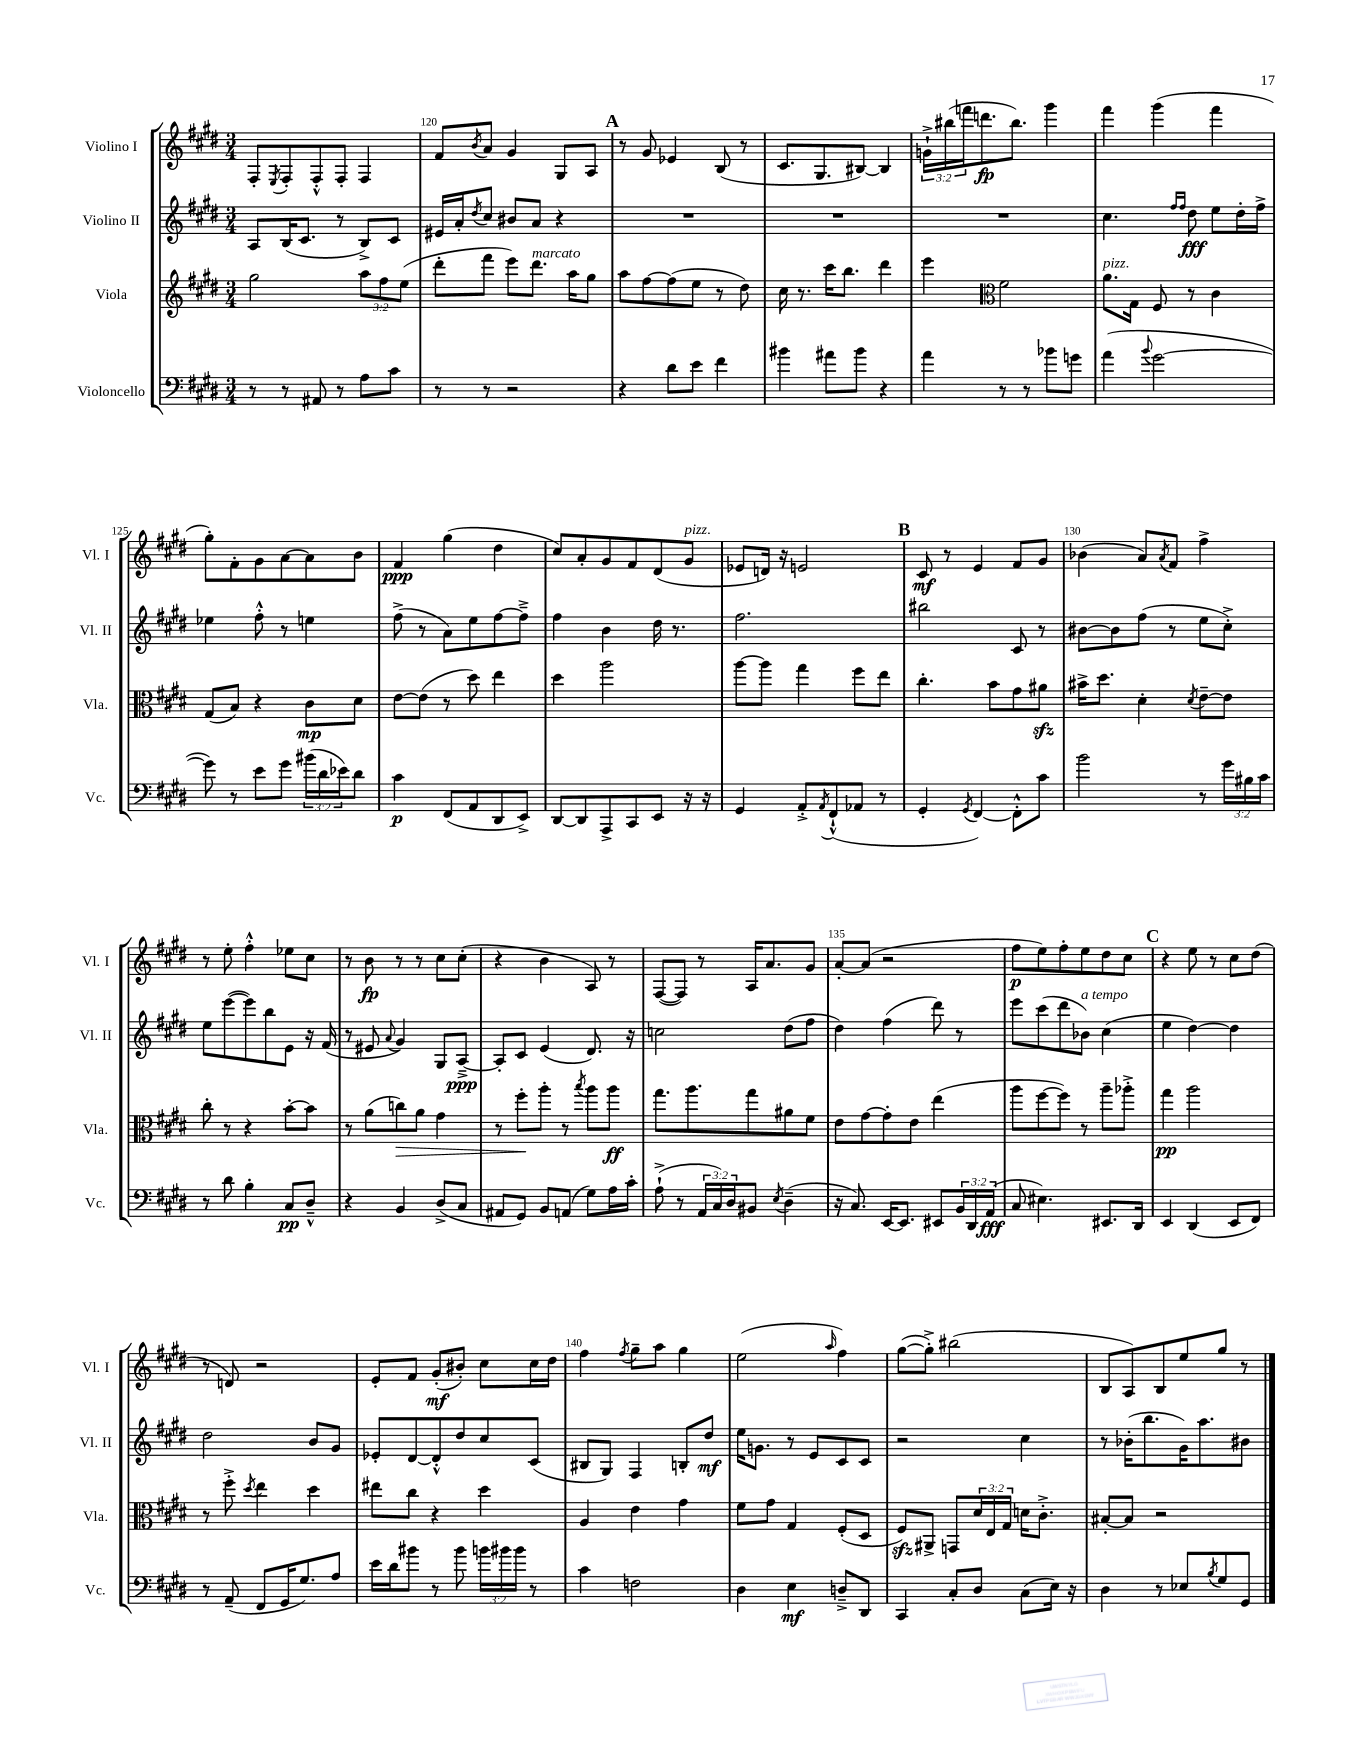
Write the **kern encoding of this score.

**kern	**kern	**kern	**kern
*staff4	*staff3	*staff2	*staff1
*clefF4	*clefG2	*clefG2	*clefG2
*k[f#c#g#d#]	*k[f#c#g#d#]	*k[f#c#g#d#]	*k[f#c#g#d#]
*M3/4	*M3/4	*M3/4	*M3/4
8r	2gg#	8A	8F#'
.	.	.	8qE
8r	.	(16B	8F#'
.	.	8.c#	.
8AA#	.	.	8F#'^^
8r	.	8r	8F#'
8A	12aa	8B^)	4F#
.	12ff#	.	.
8c#	.	8c#	.
.	(12ee	.	.
=	=	=	=
8r	8ddd#'	16e#	8f#
.	.	16a'	.
.	.	8qdd#	8qb
8r	8fff#	8cc#	8a
2r	8eee)	8b#	4g#
.	8.ddd#	8a	.
.	.	4r	8G#
.	16aa	.	.
.	8gg#	.	8A
=	=	=	=
4r	8aa	2.r	8r
.	[8ff#	.	8g#
8d#	(8ff#]	.	4e-
8e	8ee	.	.
4f#	8r	.	(8B
.	8dd#)	.	8r
=	=	=	=
4b#	16cc#	2.r	8.c#
.	8.r	.	.
.	.	.	8.G#
8a#	16ccc#	.	.
.	8.bb	.	.
8b#	.	.	[8B#)
4r	4ddd#	.	4B#]
=	=	=	=
4a	4eee	2.r	24g`^
.	.	.	(24bb#
.	.	.	24fff
.	.	.	8.ddd
*	*clefC3	*	*
8r	2f#	.	.
.	.	.	8.bb#)
8r	.	.	.
8b-	.	.	4ggg#
8g	.	.	.
=	=	=	=
(4a	8.a	4.cc#	4fff#
.	16G#	.	.
8qqb	.	.	.
[2g#	8F#	.	(4ggg#
.	.	16qqff#	.
.	.	16qqff#	.
.	8r	8dd#	.
.	4c#	8ee	4fff#
.	.	16dd#'	.
.	.	16ff#^	.
=	=	=	=
8g#])	(8G#	4ee-	8gg#')
8r	8B)	.	8f#'
8e	4r	8ff#'^^	8g#
8g#	.	8r	[8a
(24b#	8c#	4ee	8a]
24d#	.	.	.
24e-)	.	.	.
8d#	8d#	.	8b
=	=	=	=
4c#	[8e	(8ff#^	4f#
.	(8e]	8r	.
(8FF#	8r	8a)	(4gg#
8AA	8dd#)	8ee	.
8DD#	4ee	[8ff#	4dd#
8EE^)	.	8ff#~^]	.
=	=	=	=
[8DD#	4dd#	4ff#	8cc#)
8DD#]	.	.	8a'
8AAA^	2aa	4b	8g#
8CC#	.	.	8f#
8EE	.	16dd#	(8d#
.	.	8.r	.
16r	.	.	8g#
16r	.	.	.
=	=	=	=
4GG#	[8aa	2.ff#	8e-
.	8aa]	.	16d)
.	.	.	16r
8AA'^	4gg#	.	2e
8qAA	.	.	.
(8FF#`^^	.	.	.
8AA-	8ff#	.	.
8r	8ee	.	.
=	=	=	=
4GG#'	4.cc#'	2bb#	8c#
.	.	.	8r
8qGG#	.	.	.
[4FF#)	.	.	4e
.	8b	.	.
8FF#'^^]	8g#	8c#	8f#
8c#	8a#	8r	8g#
=	=	=	=
2b	16b#^	[8b#	(4b-
.	8.dd#	.	.
.	.	8b#]	.
.	4d#'	(8ff#	8a)
.	.	.	8qa
.	.	8r	8f#
.	8qd#	.	.
8r	[8e~	8ee	4ff#^
24g#	8e]	8cc#'^)	.
24B#	.	.	.
24c#	.	.	.
=	=	=	=
8r	8cc#'	8ee	8r
8d#	8r	([8eee	8ee'
4B'	4r	8eee])	4ff#'^^
.	.	8bb	.
8C#	[8b'	8e	8ee-
8D#~^^	8b]	16r	8cc#
.	.	(16f#	.
=	=	=	=
4r	8r	8r	8r
.	(8a	8e#	8b
.	.	8qqa	.
4BB	8cc)	4g#)	8r
.	8a	.	8r
(8D#^	4g#	8G#	8cc#
8C#	.	[8A~^	(8cc#'
=	=	=	=
8AA#	8r	8A']	4r
8GG#)	8ff#'	8c#	.
8BB	8aa'	(4e	4b
(8AA	8r	.	.
.	8qbb	.	.
8G#)	8aa	8.d#)	8A)
16A	8aa	.	8r
16c#'	.	16r	.
=	=	=	=
(8A`^	8.gg#	2cc	([8F#
8r	.	.	8F#])
.	8.aa	.	.
24AA	.	.	8r
24C#)	.	.	.
24D#	.	.	.
8BB#	8gg#	.	16A
.	.	.	8.a
8qE	.	.	.
(4D#~	8a#	(8dd#	.
.	8f#	8ff#	8g#
=	=	=	=
16r	8e	4dd#)	[8a'
8.C#)	.	.	.
.	[8g#	.	(8a]
[16EE	8g#']	(4ff#	2r
8.EE]	.	.	.
.	8e	.	.
8EE#	(4ee	8ddd#)	.
24BB	.	8r	.
24DD#	.	.	.
(24AA	.	.	.
=	=	=	=
8C#	8aa	8eee	8ff#
4.E#)	[8ff#	(8ccc#	8ee)
.	8ff#])	8ddd#	8ff#'
.	8r	8b-)	8ee
8.EE#	8aa~	(4cc#	8dd#
.	8aa-'^	.	8cc#
16DD#	.	.	.
=	=	=	=
4EE	4gg#	4ee	4r
(4DD#	2aa	[4dd#)	8ee
.	.	.	8r
8EE	.	4dd#]	8cc#
8FF#)	.	.	(8dd#
=	=	=	=
8r	8r	2dd#	8r
(8AA~	8ff#'^	.	8d)
.	8qdd#	.	.
8FF#	4ee	.	2r
16GG#	.	.	.
8.G#)	.	.	.
.	4dd#	8b	.
8A	.	8g#	.
=	=	=	=
16e	8ee#	8e-'	8e'
16d#	.	.	.
8b#	8cc#	[8d#	8f#
8r	4r	8d#'^^]	(8g#'
8b#	.	8dd#	8b#')
24b	4dd#	8cc#	8cc#
24b#	.	.	.
24b#	.	.	.
8r	.	(8c#	16cc#
.	.	.	16dd#
=	=	=	=
4c#	4A	8B#	4ff#
.	.	8G#)	.
.	.	.	8qff#
2F	4e	4F#	8gg#~
.	.	.	8aa
.	4g#	8B'	4gg#
.	.	8dd#	.
=	=	=	=
4D#	8f#	16ee	(2ee
.	.	8.g	.
.	8g#	.	.
4E	4G#	8r	.
.	.	8e	.
.	.	.	16qqaa
8D~^	(8F#'	8c#	4ff#)
8DD#	8D#	8c#	.
=	=	=	=
4CC#	8F#)	2r	([8gg#
.	8AA#^	.	8gg#'^])
8C#'	8GG	.	(2bb#
8D#	24d#	.	.
.	24E	.	.
.	24G#	.	.
(8C#	16d	4cc#	.
.	8.c#'^	.	.
16E)	.	.	.
16r	.	.	.
=	=	=	=
4D#	[8B#'	8r	8B
.	8B#]	(16b-'	8A)
.	.	8.bb	.
8r	2r	.	8B
8E-	.	16g#)	8ee
.	.	8.aa	.
8qB	.	.	.
8G#	.	.	8gg#
8GG#	.	8b#	8r
==	==	==	==
*-	*-	*-	*-
